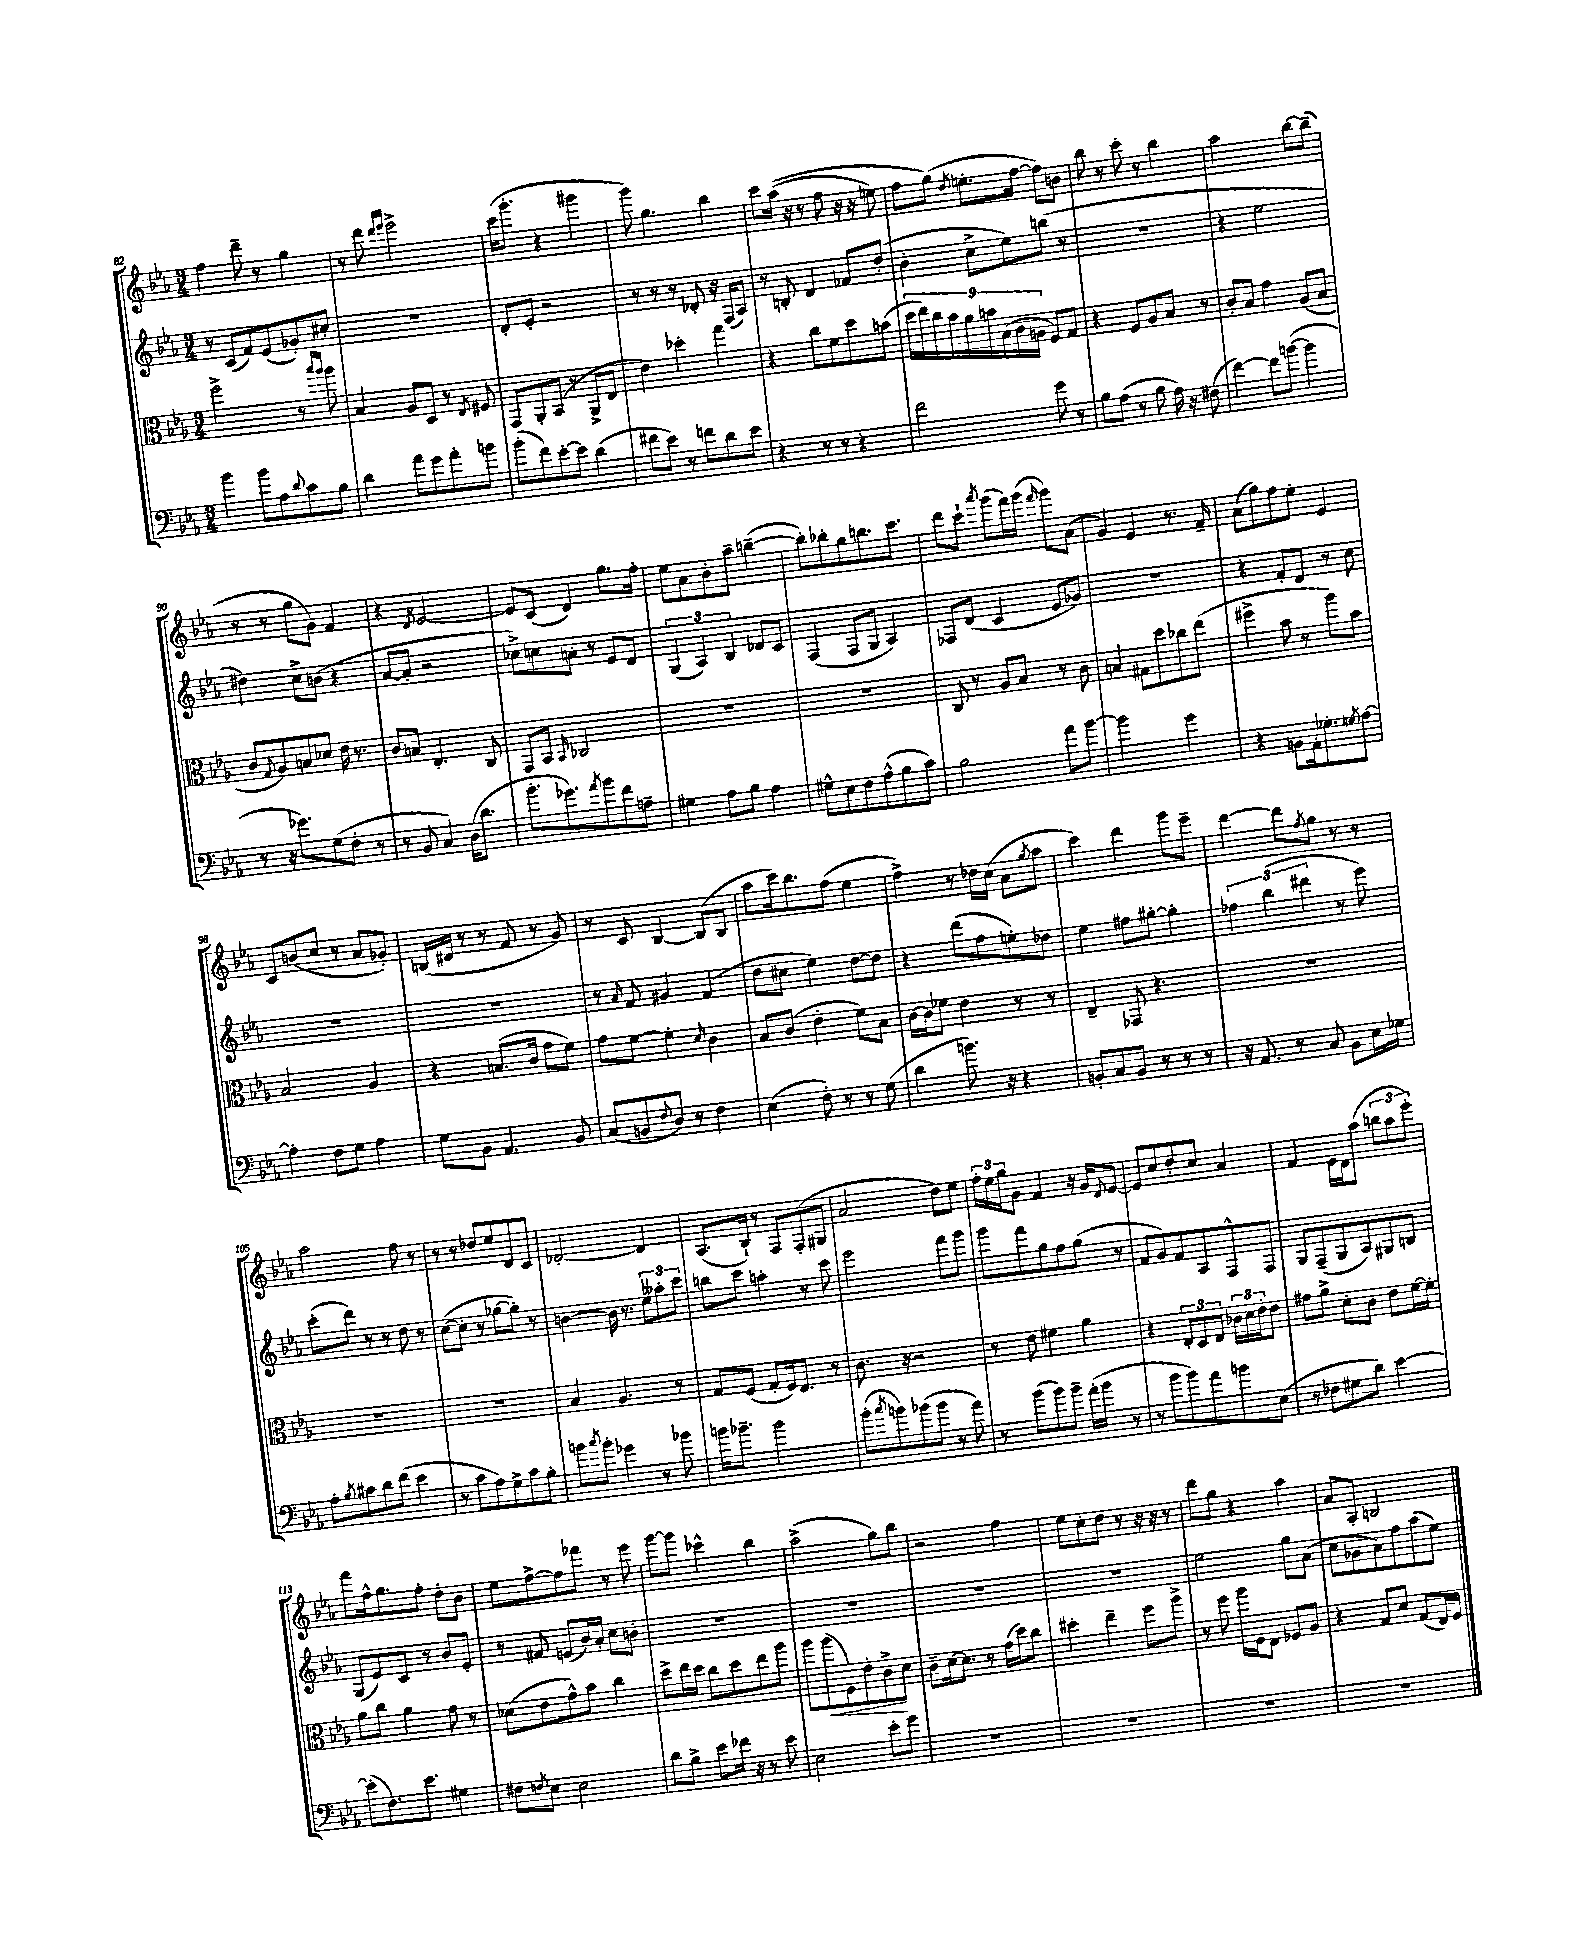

**kern	**kern	**dynam	**kern	**kern
*part4	*part3	*part3	*part2	*part1
*staff4	*staff3	*staff3	*staff2	*staff1
*clefF4	*clefC3	*	*clefG2	*clefG2
*k[b-e-a-]	*k[b-e-a-]	*	*k[b-e-a-]	*k[b-e-a-]
*M3/4	*M3/4	*	*M3/4	*M3/4
=82	=82	=82	=82	=82
4b-\	2ff^\	.	8r	4ff\
.	.	.	(8c/L	.
8b-\L	.	.	8f/)	8ddd~\
8A-\	.	.	(8e-/	8r
8qqd/	.	.	.	.
8c\	8r	.	8g-X'/)	4gg\
.	16qqbb-/LL	.	.	.
.	16qqaa-/JJ	.	.	.
8B-\J	8aa-\	.	8cc#X'/J	.
=83	=83	=83	=83	=83
4d\	4B-/	.	2.r	8r
.	.	.	.	8ddd\
.	.	.	.	16qqddd/LL
.	.	.	.	16qqeee-/JJ
8a-\L	8A-/L	.	.	2eee-^\
8g\	8D/J	.	.	.
8a-'\	8r	.	.	.
.	8qE-/	.	.	.
8bn\J	8F#X/	.	.	.
=84	=84	=84	=84	=84
(8b-'\L	8GG/L	.	8d'/L	(16ccc\KL
.	.	.	.	8.ggg'\J
8f\)	8AA-'/	.	8e-'/J	.
[8e-'\	(8BB-/J	.	2r	4r
8e-\J]	8r	.	.	.
(4d\	8AA-^/L	.	.	4ggg#X\
.	8E-/J	.	.	.
=85	=85	=85	=85	=85
8f#X\L	4e-\)	.	8r	8ggg\)
8e-\J)	.	.	8r	4.gg\
8r	4dd-X'\	.	8r	.
8fn\L	.	.	8d-X'/	.
8d\	4gg\	.	16r	4bb-\
.	.	.	(16F/KL	.
8e-\J	.	.	8A-/J)	.
=86	=86	=86	=86	=86
4r	4r	.	8r	8ccc\L
.	.	.	8Bn'/	((16aa-\Jk
.	.	.	.	16r
8r	8cc\L	.	4d/	8r
8r	8f\	.	.	8ff\
4r	8dd\	.	8f-X/L	16r
.	.	.	.	16r
.	(8bn\J	.	(8dd'/J	8een\)
=87	=87	=87	=87	=87
2f\	18dd\LL	.	4b-'\	8ff\L
.	18ee-\)	.	.	.
.	18cc\	.	.	.
.	.	.	.	(8gg\J)
.	18b-\	.	.	.
.	18a-\	.	.	.
.	.	.	.	8qdd/
.	.	.	8cc^\L	8.een'\L
.	18bn\	.	.	.
.	(18B-\	.	.	.
.	.	.	8ee-\)	.
.	18c\	.	.	.
.	.	.	.	[16ff\Jk
.	18An\JJ	.	.	.
8g\	8F/L)	.	(8bbn\J	8ff\L])
8r	8G/J	.	8r	8bn\J
=88	=88	=88	=88	=88
8B-\L	4r	.	2.r	8bb-\
(8A-\J	.	.	.	8r
8r	8F/L	.	.	8ccc'\
8B-\	8A-/	.	.	8r
16A-\)	8B-/J	.	.	4bb-\
16r	.	.	.	.
(8F#X\	8r	.	.	.
=89	=89	=89	=89	=89
[4f\)	8c'/L	.	4r	2aa-\
.	8B-/J	.	.	.
8f\L]	4g\	.	2ee-\	.
([8bn\J	.	.	.	.
4b\]	(8A-/L	.	.	[8bb-\L
.	8B-/J	.	.	(8bb-~\J]
!!LO:LB:g=z
=90	=90	=90	=90	=90
8r	8c/L	.	4dd#X\)	8r
.	8qqG/	.	.	.
16r	8A-/)	.	.	8r
8.g-X\L)	.	.	.	.
.	8Bn/	.	8cc^\L	8gg\L
(8G\	8d-X/J	.	(8bn\J	8g\J)
8F'\J	16e-\	.	4r	4f/
.	8.r	.	.	.
8r	.	.	.	.
=91	=91	=91	=91	=91
8r	8c/L	.	[8a-/L	4r
8BB-/	8Bn/J	.	8a-'/J]	.
.	.	.	.	8qd/
4C/)	4.E-'/	.	2r	[2e-/
(16D\KL	.	.	.	.
8.d\J	.	.	.	.
.	8C/	.	.	.
=92	=92	=92	=92	=92
8.b-'\L	8GG/L	.	8cc-X^\L)	8e-/L]
.	8BB-/J	.	8ccn\	(8c/J
8.g-X\)	.	.	.	.
.	16qqBB-/	.	.	.
.	2C-X/	.	8an'\J	4d/)
8qa-/	.	.	.	.
8b-\	.	.	8r	.
8f\	.	.	8e-/L	8.gg\L
8An~\J	.	.	8d/J	.
.	.	.	.	16ff'\Jk
=93	=93	=93	=93	=93
4G#X\	2.r	.	(6G/	8ee-\L
.	.	.	.	8a-\
.	.	.	6A-/)	.
8A-\L	.	.	.	8b-'\
.	.	.	6B-/	.
8B-\J	.	.	.	8aa-~\J
4A-\	.	.	8d-X/L	([4bbn~\
.	.	.	8c/J	.
=94	=94	=94	=94	=94
8G#X^^\L	2.r	.	(4F/	8bb'\L])
8E-\	.	.	.	8bb-X'\
8F\	.	.	8F/L	8gg\
(8A-^^\	.	.	8G/J	8.bbn\
8B-\	.	.	4A-/)	.
.	.	.	.	8.ccc\J
8c\J)	.	.	.	.
=95	=95	=95	=95	=95
2B-\	8C/	.	8F-X/L	8ddd\L
.	8r	.	(8d/J	8ccc`\J
.	.	.	.	8qaaa-/
.	8A-/L	.	4c/	(8ggg\L
.	8B-/J	.	.	16fff\L)
.	.	.	.	(16ggg\JJ
.	.	.	.	16qqfff/
8a-\L	8r	.	8e-/L	8ggg\L)
[8b-\J	8c\	.	8g-X/J)	(8a-\J
=96	=96	=96	=96	=96
2b-\]	4Bn/	.	2.r	4g/)
.	8G#X\L	.	.	4e-/
.	8dd\	.	.	.
4g\	8cc-X\	.	.	8.r
.	(8ee-\J	.	.	.
.	.	.	.	16f~/
=97	=97	=97	=97	=97
4r	4ff#X^\	.	4r	(8a-\L
.	.	.	.	8gg\)
8BBn\L	8b-\	.	8f'/L	8ff\
16AA-'\k	8r	.	8d/J	8ee-'\J
8.G-X'\	.	.	.	.
.	8aa-\L)	.	8r	4e-/
8qGn/	.	.	.	.
[8A-\J	8b-\J	.	8cc\	.
!!LO:LB:g=z
=98	=98	=98	=98	=98
4A-'\]	2B-/	.	2.r	8c/L
.	.	.	.	(8bn/
8F\L	.	.	.	8cc/J
8G\J	.	.	.	8r
4A-\	4A-/	.	.	8a-/L
.	.	.	.	8g-X'/J)
=99	=99	=99	=99	=99
8G\L	4r	.	2.r	(16Bn/LL
.	.	.	.	16d#X/JJ
8BB-\J	.	.	.	8r
4.AA-/	(8.Bn/L	.	.	8r
.	.	.	.	8f/
.	16c/Jk	.	.	.
.	8g\L	.	.	8r
8BB-/	8f\J)	.	.	8g/)
=100	=100	=100	=100	=100
(8C/L	8g\L	.	8r	8r
.	.	.	16qqa-/	.
8BBn/	[8f\J	.	8f/	8c/
8qqF/	.	.	.	.
8D/J)	4f'\]	.	4g#X/	[4B-/
8r	.	.	.	.
.	16qqd/	.	.	.
4F\	4c\	.	(4f/	(8B-/L]
.	.	.	.	8B-/J
=101	=101	=101	=101	=101
(4E-\	8B-/L	.	8dd\L	8aa-\L
.	(8c/J	.	8cc#X\J	16ccc\k)
.	.	.	.	8.bb-\
8F'\)	4e-'\	.	4ee-\)	.
8r	.	.	.	(8ff\J
8r	8f\L)	.	[8dd\L	4ee-\
(8G\	8B-\J	.	8dd\J]	.
=102	=102	=102	=102	=102
4d\	[16c\LL	.	4r	4ff^\)
.	16c\J]	.	.	.
.	8f-X\J	.	.	.
8.bn\)	4e-\	.	(8ddd\L	8r
.	.	.	8ff\	16dd-X\LL
16r	.	.	.	(16cc\JJ
4r	8r	.	8een'\)	8a-\L
.	.	.	.	8qgg/
.	8r	.	8dd-X\J	8aa-\J
=103	=103	=103	=103	=103
8BBn'/L	4E-~/	.	4ee-\	4ccc\)
8C/	.	.	.	.
8BB/J	8GG-X/	.	8ff#X\L	4ddd\
8r	4.r	.	[8gg#X'\J	.
8r	.	.	4gg#'\]	8ggg\L
8r	.	.	.	8eee-~\J
=104	=104	=104	=104	=104
16r	2.r	.	6ff-X\	[4ddd\
8.AA-/	.	.	.	.
.	.	.	(6bb-\	.
8r	.	.	.	8ddd\L]
.	.	.	6ddd#X\	.
.	.	.	.	8qff/
8C/	.	.	.	8gg\J
8BB-\L	.	.	8r	8r
16E-\L	.	.	8eee-\)	8r
16G-X\JJ	.	.	.	.
!!LO:LB:g=z
=105	=105	=105	=105	=105
8A-'\L	2.r	.	(8ccc'\L	2aa-\
8qB-/	.	.	.	.
8c#X\	.	.	8ddd\J)	.
8d\	.	.	8r	.
(8f\J	.	.	8r	.
4e-\	.	.	8dd\	8ff\
.	.	.	8r	8r
=106	=106	=106	=106	=106
8r	2.r	.	([8cc\L	8r
8c\L	.	.	8cc'\J]	8r
8A-\)	.	.	8r	8dd-X/L
8G^\	.	.	[8gg-X\L	8ee-/
8c\	.	.	8gg-'\J])	8d/
8B-'\J	.	.	8r	8c/J
=107	=107	=107	=107	=107
8bn\L	4B-/	.	[4bn\	[2d-X'/
8qcc/	.	.	.	.
8b'\J	.	.	.	.
4g-X\	4.A-/	.	16b\]	.
.	.	.	8.r	.
8r	.	.	12ee-\L	4d-/]
.	.	.	12aa--X'\	.
8b-X\	8r	.	.	.
.	.	.	12ccc\J	.
=108	=108	=108	=108	=108
16bn\KL	8G/L	.	8bbn\L	(8.A-/L
8.b-X~\J	.	.	.	.
.	(8F/J	.	8ccc\J	.
.	.	.	.	16B-`/Jk)
2b-\	8G'/L	.	4aan'\	8r
.	16F/k)	.	.	8F/L
.	8.E-/J	.	.	.
.	.	.	8r	(8F'/
.	8r	.	8ccc\	8G#X/J
=109	=109	=109	=109	=109
(8b-'\L	8.c\	.	2eee-\	2a-/
8qcc/	.	.	.	.
8bn\)	.	.	.	.
.	16r	.	.	.
(8b-X\	2r	.	.	.
8b-\J	.	.	.	.
8r	.	.	8fff\L	8dd\L)
8a-\)	.	.	8ggg\J	8ee-\J
=110	=110	=110	=110	=110
8r	8r	.	8ggg\L	24ff'\LL
.	.	.	.	24ee-\
.	.	.	.	24gg\J
(8b-\L	8e-\	.	8fff\	8g\J
8b-\)	4f#X\	.	8gg\	4f/
8b-~\J	.	.	8ff\	.
(16a-'\LL	4a-\	.	(8gg\J	16r
16b-\JJ	.	.	.	16g/KL
.	.	.	.	8qqd/
8r	.	.	8r	[8e-/J
=111	=111	=111	=111	=111
8r	4r	.	8f/L	8e-/L]
8b-\L	.	.	8g/)	8cc/
8b-\)	12E-'/L	.	8f/	8dd'/
.	12D/	.	.	.
8a-\	.	.	8A-/	8cc/J
.	12E-/J	.	.	.
8bn\	24c-X\LL	.	8F^^/	4a-/
.	24d\	.	.	.
.	24e-'\J	.	.	.
(8E-\J	8e-\J	.	8F/J	.
=112	=112	=112	=112	=112
8r	8g#X\L	.	8G/L	4f/
8F-X\L	8a-^\J	.	(8F~/	.
8G#X\	8d'\L	.	8G/	16e-\LL
.	.	.	.	16d\J
8d\J)	8c\J	.	8A-/)	(8aa-\J
[4e-\	8e-\L	.	8G#X/	12bbn\L
.	.	.	.	12aa-\
.	[16f\L	.	8Bn/J	.
.	.	.	.	12eee-'\J)
.	16f'\JJ]	.	.	.
!!LO:LB:g=z
=113	=113	=113	=113	=113
(8e-'\L]	8a-\L	.	(8G/L	8fff\L
8.F\)	8cc\J	.	8e-/)	16ff^^\k
.	.	.	.	8.gg\
.	4a-\	.	8c/J	.
8.e-\J	.	.	.	.
.	.	.	8r	8ff'\J
4G#X\	8g\	.	8b-/L	8dd'\L
.	8r	.	8e-'/J	8b-\J
=114	=114	=114	=114	=114
8F#X\L	(8d-X\L	.	8r	8ee-\L
8qFn/	.	.	.	.
8E-\J	8e-\	.	8f#X/	[8ff^\
2E-\	8g^^\)	.	(8en/L	8ff\]
.	8b-\J	.	16b-/L)	8fff-X\J
.	.	.	16a-'/JJ	.
.	4cc\	.	8cc\L	8r
.	.	.	8bn'\J	8eee-\
=115	=115	=115	=115	=115
8d\L	8dd^\L	.	2.r	[8ggg\L
8B-^\J	16ee-\L	.	.	8ggg\J]
.	16dd\JJ	.	.	.
8e-\L	8cc\L	.	.	4ccc-X^^\
16f-X\Jk	8dd\	.	.	.
16r	.	.	.	.
8r	8ee-\	.	.	4bb-\
8e-\	8aa-\J	.	.	.
=116	=116	=116	=116	=116
2E-\	8aa-\L	.	2.r	(2aa-^\
!	!	!LO:HP:b	!	!
.	(8aa-\	<	.	.
.	8F\)	.	.	.
.	8e-'\	.	.	.
8e-'\L	8c^\	.	.	8gg\L)
8g\J	8d\J	[	.	8bb-\J
=117	=117	=117	=117	=117
2.r	8c~\L	.	2.r	2r
.	[16d\k	.	.	.
.	8.d\J]	.	.	.
.	8r	.	.	.
.	(16g\LL	.	.	4ff\
.	16dd\J)	.	.	.
.	8cc\J	.	.	.
=118	=118	=118	=118	=118
2.r	4dd#X'\	.	2.r	8ee-\L
.	.	.	.	8cc'\
.	4ee-~\	.	.	8dd\J
.	.	.	.	8r
.	8ff\L	.	.	16r
.	.	.	.	16r
.	8aa-^\J	.	.	8r
=119	=119	=119	=119	=119
2.r	8r	.	2ee-\	8ddd\L
.	8ff\	.	.	8gg\J
.	16aa-\LL	.	.	4r
.	16F\J	.	.	.
.	8E-\J	.	.	.
.	8F-X/L	.	8gg\L	4aa-\
.	8A-/J	.	(8a-\J	.
=120	=120	=120	=120	=120
2.r	4r	.	8cc\L	8a-/L
.	.	.	8g-X\	8A-'/J
.	8G/L	.	8a-\)	2Bn/
.	8d/J	.	8ff\	.
.	(8G/L	.	(8aa-\	.
.	16E-/L)	.	8ee-\J)	.
.	16F/JJ	.	.	.
==	==	==	==	==
*-	*-	*-	*-	*-
